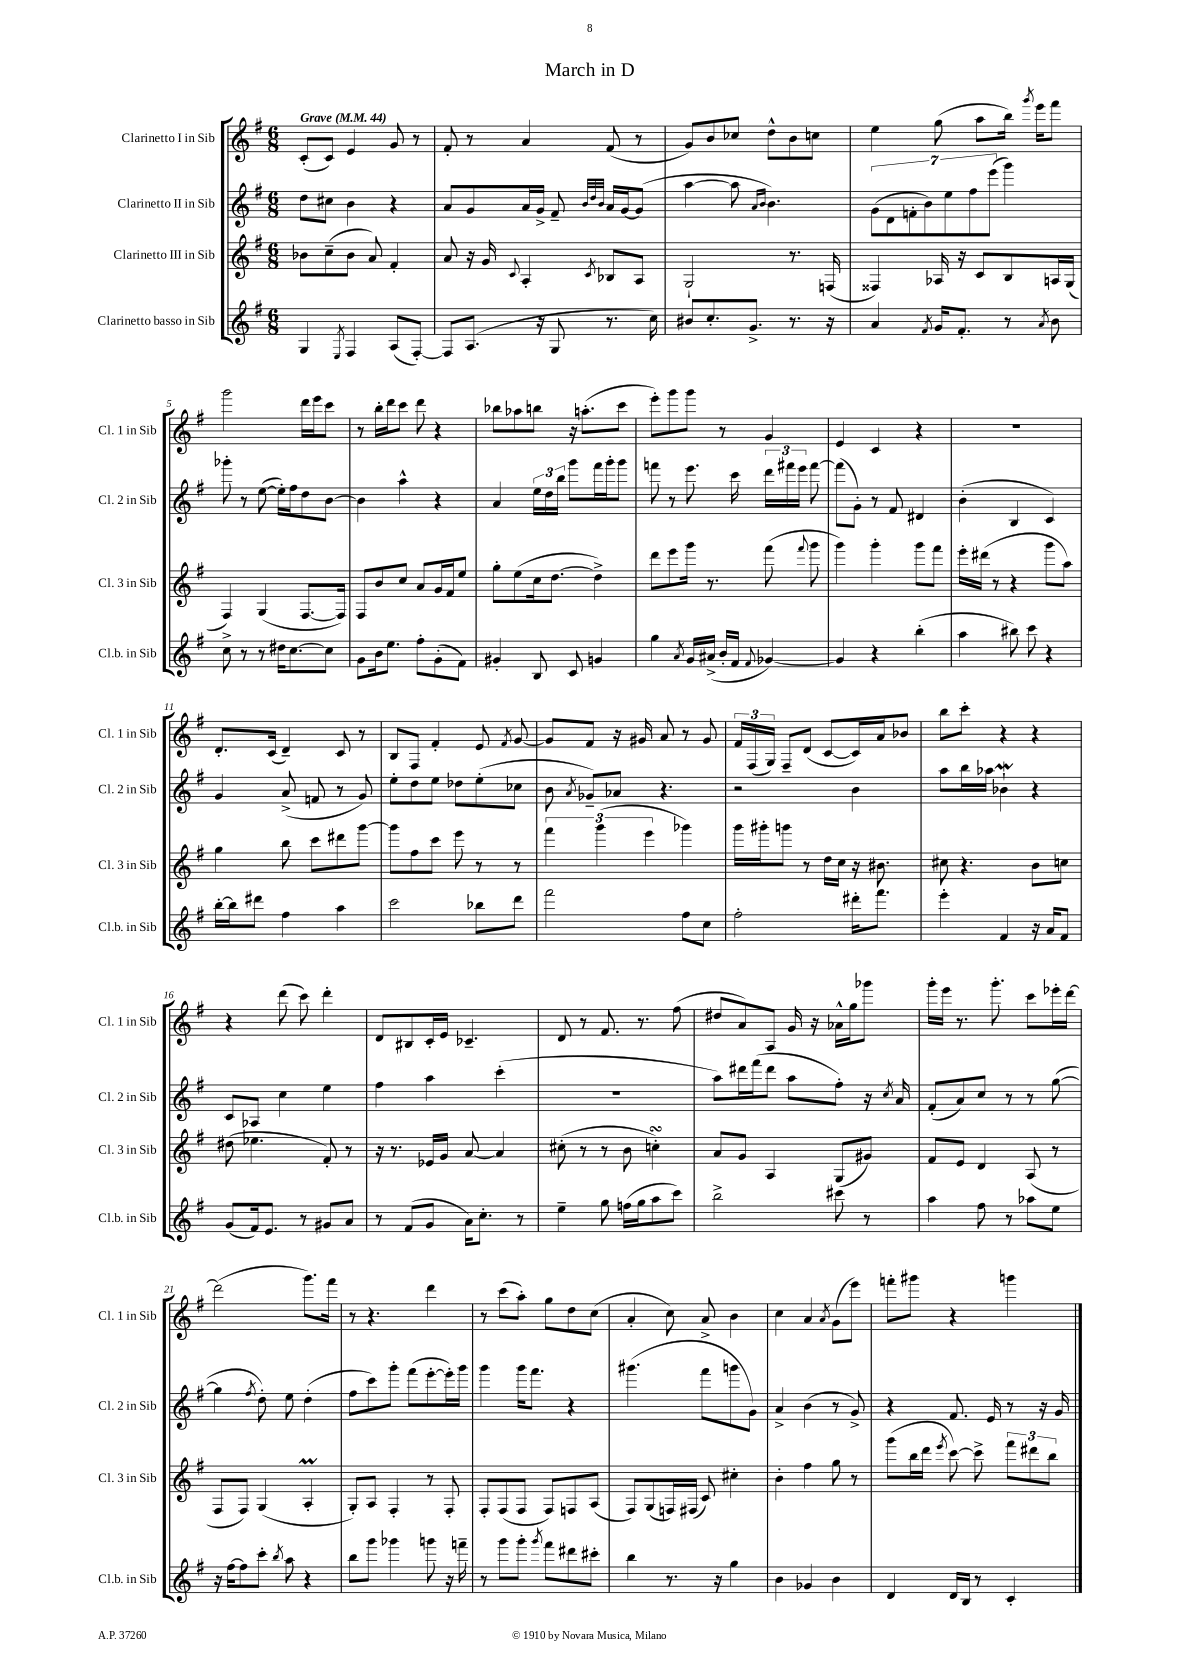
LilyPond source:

\header { title = "March in D" }
<<
\new StaffGroup <<
\new Staff = "s0" \with { instrumentName = "Clarinetto I in Sib" shortInstrumentName = "Cl. 1 in Sib" } {
    \clef treble \key g \major \numericTimeSignature \time 6/8 \tempo "Grave" 4 = 44
    \autoBeamOff c'8[-.( c'8]) e'4 g'8 r8 |
    fis'8-. r8 a'4 fis'8( r8 |
    g'8[) b'8 ces''8] d''8[-^ b'8 c''8] |
    e''4 g''8( a''8[ b''16]) \acciaccatura { g'''8 } e'''16[ fis'''8] |
    g'''2 d'''16[ e'''16 c'''8] |
    r8 b''16[-. d'''16 c'''8] d'''8 r4 |
    bes''8[ aes''8 b''8] r16 a''8.[-.( c'''8] |
    e'''8[-.) g'''8 g'''8] r8 g'4 |
    e'4 c'4 r4 |
    R2. |
    d'8.[-. c'16]( d'4--) c'8 r8 |
    b8[ fis8] fis'4-. e'8 \acciaccatura { fis'8 } g'8~ |
    g'8[ fis'8] r16 gis'16 a'8 r8 gis'8 |
    \tuplet 3/2 { fis'16[ fis16( g16]) } fis8[-- d'8]( c'8[~ c'16) a'16 bes'8] |
    b''8[ c'''8]-. r4 r4 |
    r4 d'''8( c'''8) d'''4-. |
    d'8[ bis8 c'16-. e'16] ces'4.-- |
    d'8 r8 fis'8. r8. fis''8( |
    dis''8[ a'8) a8] g'16 r16 aes'16[-^ g''16 ges'''8] |
    g'''16[-. e'''16] r8. g'''8.-. c'''8[ ees'''16-. d'''16]~ |
    d'''2( g'''8.[) fis'''16] |
    r8 r4. d'''4 |
    r8 c'''8[( a''8]-.) g''8[ d''8 c''8]( |
    a'4-. c''8) a'8-> b'4 |
    c''4 a'4 \acciaccatura { a'8 } g'8[( e'''8]) |
    f'''8[-. gis'''8] r4 g'''4 \bar "|." |
}
\new Staff = "s1" \with { instrumentName = "Clarinetto II in Sib" shortInstrumentName = "Cl. 2 in Sib" } {
    \clef treble \key g \major \numericTimeSignature \time 6/8
    \autoBeamOff d''8[ cis''8] b'4 r4 |
    a'8[ g'8 a'16 g'16]-> fis'8-- \grace { b'32[ d''32 b'32] } a'16[ g'16~ g'8]( |
    a''4~ a''8 \grace { a'16[ b'16] } b'4.) |
    \tuplet 7/4 { g'8[( d'8 f'8-. b'8) e''8 fis''8 e'''8]( } g'''4) |
    ges'''8-. r8 e''8~( e''16[-.) fis''16 d''8 b'8]~ |
    b'4 a''4-^ r4 |
    a'4 \tuplet 3/2 { e''16[ d''16 b''16] } g'''8[ fis'''16 g'''16-. g'''8] |
    f'''8 r8 e'''8. c'''16 \tuplet 3/2 { d'''16[ fis'''16 e'''16] } fis'''8~ |
    fis'''8[( g'8]-.) r8 fis'8 dis'4 |
    b'4-.( b4 c'4) |
    g'4 a'8->( f'8 r8 g'8) |
    e''8[-. d''8 e''8] des''8[ e''8-.( ces''8] |
    b'8 \acciaccatura { a'8 } ges'8[--) aes'8] r4. |
    r2 b'4 |
    a''8[ b''16 aes''16] bes'4-!\mordent r4 |
    c'8[ aes8] c''4 e''4 |
    fis''4 a''4 c'''4-.( |
    r2. |
    a''8[) dis'''16 fis'''16( dis'''8] a''8[ fis''8]-.) r16 \acciaccatura { c''8 } a'16 |
    fis'8[-.( a'8) c''8] r8 r8 g''8~( |
    g''4 \acciaccatura { fis''8 } d''8-.) e''8 d''4-.( |
    fis''8[ c'''8) g'''8]-. fis'''8[( e'''8~-. e'''16-.) g'''16] |
    g'''4 g'''16[ fis'''8.] r4 |
    gis'''4.( fis'''8[ g'''8 g'8]) |
    a'4-> b'4( r8 g'8->) |
    r4 fis'8. e'16 r8 r16 g'16 \bar "|." |
}
\new Staff = "s2" \with { instrumentName = "Clarinetto III in Sib" shortInstrumentName = "Cl. 3 in Sib" } {
    \clef treble \key g \major \numericTimeSignature \time 6/8
    \autoBeamOff bes'8[ c''8--( bes'8] a'8) fis'4-. |
    a'8 r16 g'16 \appoggiatura { c'8 } a4-. \acciaccatura { c'8 } bes8[ a8] |
    g2-! r8. f16( |
    fisis4) aes16 r16 c'8[ b8 a16 g16]( |
    fis4) g4( fis8.[~ fis16]) |
    fis8[ b'8 c''8] a'8[ g'16 fis'16 e''8] |
    g''8[-. e''8( c''16 d''8.]~ d''4->) |
    d'''8[ e'''8 g'''16] r8. fis'''8( \appoggiatura { fis'''8 } g'''8 |
    g'''4) g'''4-. g'''8[ fis'''8] |
    e'''16[-. dis'''16]( r8 r4 g'''8[ a''8]) |
    g''4 b''8 c'''8[ dis'''8 g'''8]~ |
    g'''8[ fis''8 c'''8] e'''8 r8 r8 |
    \tuplet 3/2 { fis'''4 g'''4( e'''4 } ges'''4) |
    g'''16[ gis'''16-. g'''8] r8 d''16[ c''16] r16 bis'8. |
    cis''8 r4. b'8[ c''8] |
    dis''8( ees''4. fis'8-.) r8 |
    r16 r8. ees'16[ g'16] a'8~ a'4 |
    cis''8-.( r8 r8 b'8 c''4-.\turn) |
    a'8[ g'8] a4 g8[( gis'8]) |
    fis'8[ e'8] d'4 a8( r8 |
    fis8[ fis8]) g4( a4-.\prall |
    g8[-.) a8] fis4-. r8 fis8-. |
    fis8[-. fis8( fis8] fis8[) f8 a8]( |
    fis8[) g8( f16) fis16]( c'8) cis''4-. |
    b'4-. fis''4 g''8 r8 |
    g'''8[( b''16 d'''16] \acciaccatura { e'''8 } c'''8~) c'''8-> \tuplet 3/2 { fis'''8[ dis'''8 b''8] } \bar "|." |
}
\new Staff = "s3" \with { instrumentName = "Clarinetto basso in Sib" shortInstrumentName = "Cl.b. in Sib" } {
    \clef treble \key g \major \numericTimeSignature \time 6/8
    \autoBeamOff g4 \acciaccatura { e8 } fis4 a8[( fis8]~-.) |
    fis8[ a8.]( r16 g8 r8. c''16) |
    bis'8[ c''8.-. g'8.]-> r8. r16 |
    a'4 \acciaccatura { fis'8 } g'16[ fis'8.]-. r8 \acciaccatura { a'8 } b'8 |
    c''8-> r8 r8 dis''16[ c''8.~ c''8] |
    g'8[ b'16 e''8.] fis''8[-. g'8-.( fis'8]) |
    gis'4-. b8 c'8 g'4 |
    g''4 \acciaccatura { a'8 } g'16[ ais'16]->( b'16[-. fis'16] \appoggiatura { fis'8 } ges'4~) |
    ges'4 r4 b''4-.( |
    a''4 bis''8) c'''8 r4 |
    b''16[~-. b''16 dis'''8] fis''4 a''4 |
    c'''2 bes''8[ d'''8] |
    fis'''2 fis''8[ c''8] |
    fis''2-. dis'''16[-. fis'''8.] |
    e'''4-. fis'4 r16 a'16[ fis'8] |
    g'8[( fis'16) e'8.] r8 gis'8[ a'8] |
    r8 fis'8[( g'8] a'16[) c''8.]-. r8 |
    e''4-- g''8 f''16[( g''16 a''8 c'''8]) |
    b''2-> cis'''8 r8 |
    a''4 fis''8 r8 aes''8[ e''8] |
    r16 fis''16[~ fis''8 c'''8]-. \acciaccatura { b''8 } a''8 r4 |
    b''8[ g'''8] ges'''4 g'''8 r16 f'''16-- |
    r8 g'''8[ g'''8]-. \acciaccatura { g'''8 } fis'''8[ dis'''8 cis'''8]-. |
    b''4 r8. r16 g''4 |
    b'4 ges'4 b'4 |
    d'4 d'16[ b16] r8 c'4-. \bar "|." |
}
>>
>>
